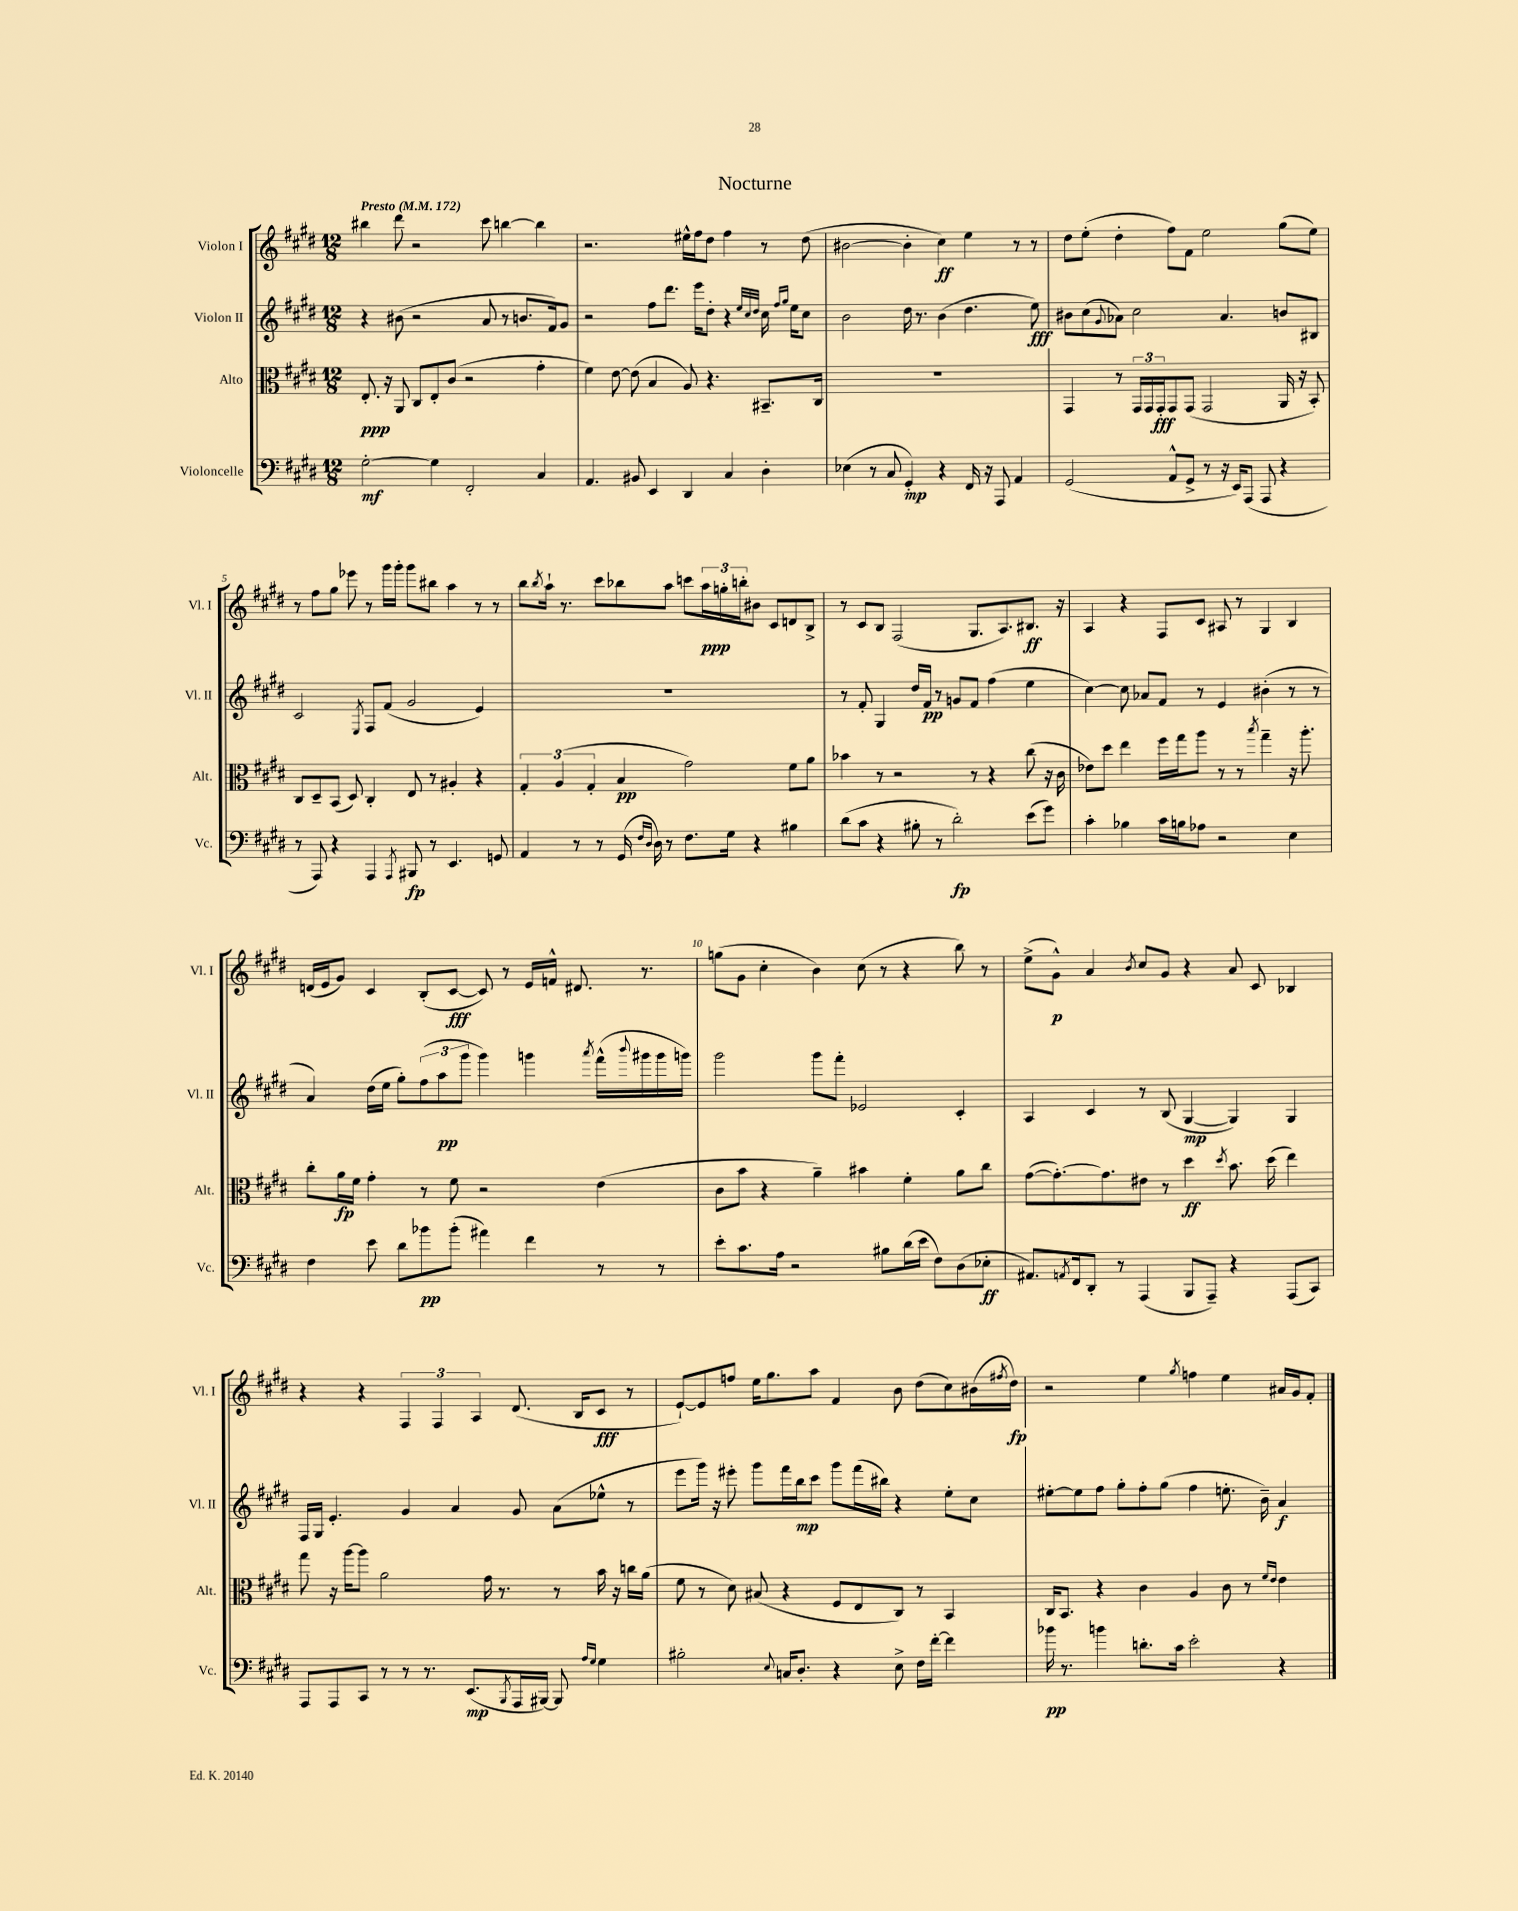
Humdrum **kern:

**kern	**dynam	**kern	**dynam	**kern	**dynam	**kern	**dynam
*part4	*part4	*part3	*part3	*part2	*part2	*part1	*part1
*staff4	*staff4	*staff3	*staff3	*staff2	*staff2	*staff1	*staff1
*I"Violoncelle	*	*I"Alto	*	*I"Violon II	*	*I"Violon I	*
*I'Vc.	*	*I'Alt.	*	*I'Vl. II	*	*I'Vl. I	*
*clefF4	*	*clefC3	*	*clefG2	*	*clefG2	*
*k[f#c#g#d#]	*	*k[f#c#g#d#]	*	*k[f#c#g#d#]	*	*k[f#c#g#d#]	*
*M12/8	*	*M12/8	*	*M12/8	*	*M12/8	*
*MM172	*	*MM172	*	*MM172	*	*MM172	*
=1	=1	=1	=1	=1	=1	=1	=1
!	!	!	!	!	!	!LO:TX:a:B:t=Presto	!
[2G#'\	mf	8.E'/	ppp	4r	.	4bb#X\	.
.	.	16r	.	.	.	.	.
.	.	8AA/	.	(8b#X\	.	8ddd#\	.
.	.	8C#/L	.	2r	.	2r	.
4G#\]	.	8E'/	.	.	.	.	.
.	.	(8c#/J	.	.	.	.	.
2FF#'/	.	2r	.	.	.	.	.
.	.	.	.	8a/	.	8ccc#\	.
.	.	.	.	8r	.	[4bbn\	.
.	.	.	.	8.bn/L	.	.	.
4C#/	.	4g#'\	.	.	.	4bb\]	.
.	.	.	.	16f#/k)	.	.	.
.	.	.	.	8g#/J	.	.	.
=2	=2	=2	=2	=2	=2	=2	=2
4.AA/	.	4f#\)	.	2r	.	2.r	.
.	.	[8e\	.	.	.	.	.
8BB#X/	.	(8e\]	.	.	.	.	.
4EE/	.	4B/	.	8ff#\L	.	.	.
.	.	.	.	8.ddd#\J	.	.	.
4DD#/	.	8A/)	.	.	.	16ee#X^^\LL	.
.	.	.	.	16eee\KL	.	16ff#\J	.
.	.	4.r	.	8dd#'\J	.	8dd#\J	.
4C#/	.	.	.	4r	.	4ff#\	.
.	.	.	.	32qqee/LLL	.	.	.
.	.	.	.	32qqcc#/	.	.	.
.	.	.	.	32qqdd#/JJJ	.	.	.
4D#'\	.	8.BB#X~/L	.	16cc#\	.	8r	.
.	.	.	.	16qqff#/LL	.	.	.
.	.	.	.	16qqgg#/JJ	.	.	.
.	.	.	.	16ee\KL	.	.	.
.	.	.	.	8cc#\J	.	(8dd#\	.
.	.	16C#/Jk	.	.	.	.	.
=3	=3	=3	=3	=3	=3	=3	=3
(4E-X\	.	1.r	.	2b\	.	[2b#X\	.
8r	.	.	.	.	.	.	.
8C#/	.	.	.	.	.	.	.
4GG#'/)	mp	.	.	16dd#\	.	4b#'\]	.
.	.	.	.	8.r	.	.	.
4r	.	.	.	(4b\	.	4cc#\)	ff
16FF#/	.	.	.	4.dd#\	.	4ee\	.
16r	.	.	.	.	.	.	.
8AAA/	.	.	.	.	.	.	.
4AA/	.	.	.	.	.	8r	.
.	.	.	.	8ee\)	fff	8r	.
=4	=4	=4	=4	=4	=4	=4	=4
(2GG#/	.	4GG#/	.	8b#X\L	.	8dd#\L	.
.	.	.	.	(8cc#\	.	(8ee'\J	.
.	.	.	.	8qqg#/	.	.	.
.	.	8r	.	8a-X\J)	.	4dd#'\	.
.	.	24GG#/LL	.	2cc#\	.	.	.
.	.	24GG#/	.	.	.	.	.
.	.	24GG#'/J	fff	.	.	.	.
8AA^^/L	.	8GG#/	.	.	.	8ff#\L)	.
8GG#^/J	.	(8GG#/J	.	.	.	8f#\J	.
8r	.	2GG#/	.	.	.	2ee\	.
16r	.	.	.	4.a-/	.	.	.
16EE/KL)	.	.	.	.	.	.	.
(8AAA/J	.	.	.	.	.	.	.
8AAA/	.	.	.	.	.	.	.
4r	.	16AA/	.	8bn/L	.	(8gg#\L	.
.	.	16r	.	.	.	.	.
.	.	8BB'/)	.	8B#X/J	.	8ee\J)	.
!!LO:LB:g=z
=5	=5	=5	=5	=5	=5	=5	=5
8r	.	8C#/L	.	2c#/	.	8r	.
8AAA/)	.	8D#~/	.	.	.	8ff#\L	.
4r	.	(8BB/J	.	.	.	8gg#\J	.
.	.	8D#/)	.	.	.	8eee-X\	.
.	.	.	.	8qE/	.	.	.
4AAA/	.	4C#'/	.	8F#/L	.	8r	.
.	.	.	.	(8f#/J	.	16ggg#\LL	.
.	.	.	.	.	.	16ggg#'\JJ	.
8qAAA/	.	.	.	.	.	.	.
8BBB#X/	fp	8E/	.	2g#/	.	8ggg#\L	.
8r	.	8r	.	.	.	8bb#X\J	.
4.EE/	.	4A#X'/	.	.	.	4aa\	.
.	.	4r	.	4e/)	.	8r	.
8GGn/	.	.	.	.	.	8r	.
=6	=6	=6	=6	=6	=6	=6	=6
4AA/	.	6G#'/	.	1.r	.	8bb\L	.
.	.	.	.	.	.	8qbb/	.
.	.	.	.	.	.	16aa`\Jk	.
.	.	(6A/	.	.	.	.	.
.	.	.	.	.	.	8.r	.
8r	.	.	.	.	.	.	.
.	.	6G#'/	.	.	.	.	.
8r	.	.	.	.	.	8ccc#\L	.
(16GG#/	.	4B/	pp	.	.	8bb-X\	.
16qqF#/LL	.	.	.	.	.	.	.
16qqD#/JJ	.	.	.	.	.	.	.
16D#\)	.	.	.	.	.	.	.
8r	.	.	.	.	.	8aa\J	.
8.F#\L	.	2g#\)	.	.	.	8cccn\L	.
.	.	.	.	.	.	24aa\L	ppp
.	.	.	.	.	.	24ggn'\	.
16G#\Jk	.	.	.	.	.	.	.
.	.	.	.	.	.	24bbn'\J	.
4r	.	.	.	.	.	8b#X\J	.
.	.	.	.	.	.	8c#/L	.
4B#X\	.	8f#\L	.	.	.	8dn/	.
.	.	8a\J	.	.	.	8B^/J	.
=7	=7	=7	=7	=7	=7	=7	=7
(8d#\L	.	4b-X\	.	8r	.	8r	.
8c#\J	.	.	.	8f#'/	.	8c#/L	.
4r	.	8r	.	4G#/	.	8B/J	.
.	.	2r	.	.	.	(2F#/	.
8B#X'\	.	.	.	16dd#/LL	.	.	.
.	.	.	.	16f#/JJ	pp	.	.
8r	.	.	.	8r	.	.	.
2d#'\)	fp	.	.	8gn/L	.	.	.
.	.	8r	.	8f#/J	.	8.G#/L	.
.	.	4r	.	(4ff#\	.	.	.
.	.	.	.	.	.	8.A/)	.
(8e\L	.	(8cc#\	.	4ee\	.	8.B#X/J	ff
8g#\J)	.	16r	.	.	.	.	.
.	.	16c#\	.	.	.	16r	.
=8	=8	=8	=8	=8	=8	=8	=8
4c#'\	.	8e-X\L)	.	[4cc#\)	.	4A/	.
.	.	8dd#\J	.	.	.	.	.
4B-X\	.	4ee\	.	8cc#\]	.	4r	.
.	.	.	.	8a-X/L	.	.	.
16c#\LL	.	16ff#\LL	.	8f#/J	.	8F#/L	.
16Bn\J	.	16gg#\J	.	.	.	.	.
8A-X\J	.	8aa\J	.	8r	.	8c#/J	.
2r	.	8r	.	4e/	.	8A#X/	.
.	.	8r	.	.	.	8r	.
.	.	8qbb/	.	.	.	.	.
.	.	4gg#~\	.	(4b#X'\	.	4G#/	.
4E\	.	16r	.	8r	.	4B/	.
.	.	8.aa'\	.	.	.	.	.
.	.	.	.	8r	.	.	.
!!LO:LB:g=z
=9	=9	=9	=9	=9	=9	=9	=9
4F#\	.	8cc#'\L	.	4a/)	.	(16dn/LL	.
.	.	.	.	.	.	16e/J	.
.	.	16a\L	fp	.	.	8g#/J)	.
.	.	16f#\JJ	.	.	.	.	.
8e\	.	4g#'\	.	(16dd#\LL	.	4c#/	.
.	.	.	.	16ee\JJ	.	.	.
8d#\L	.	.	.	8gg#'\L)	.	.	.
8b-X\	pp	8r	.	(12ff#\	.	(8B'/L	.
.	.	.	.	12aa\	pp	.	.
(8b-'\J	.	8f#\	.	.	.	[8c#/J	fff
.	.	.	.	12ggg#\J	.	.	.
4a#X\)	.	2r	.	4ggg#\)	.	8c#/])	.
.	.	.	.	.	.	8r	.
4f#\	.	.	.	4gggn\	.	16e/LL	.
.	.	.	.	.	.	16fn^^/JJ	.
.	.	.	.	.	.	8.d#X/	.
.	.	.	.	8qaaa/	.	.	.
8r	.	(4e\	.	(16fff#^^\LL	.	.	.
.	.	.	.	8qqbbb/	.	.	.
.	.	.	.	16ggg#X\	.	8.r	.
8r	.	.	.	16ggg#\	.	.	.
.	.	.	.	16gggn\JJ)	.	.	.
=10	=10	=10	=10	=10	=10	=10	=10
8e'\L	.	8c#\L	.	2ggg#\	.	(8ggn\L	.
8.c#\	.	8b\J	.	.	.	8g#\J	.
.	.	4r	.	.	.	4cc#'\	.
16A\Jk	.	.	.	.	.	.	.
2r	.	.	.	.	.	.	.
.	.	4a~\)	.	8ggg#\L	.	4b\)	.
.	.	.	.	8fff#'\J	.	.	.
.	.	4b#X\	.	2e-X/	.	(8cc#\	.
8B#X\L	.	.	.	.	.	8r	.
(16d#\L	.	4f#'\	.	.	.	4r	.
16e\JJ	.	.	.	.	.	.	.
8F#\L)	.	.	.	.	.	.	.
(8D#\	.	8a\L	.	4c#'/	.	8bb\)	.
8E-X'\J	ff	8cc#\J	.	.	.	8r	.
=11	=11	=11	=11	=11	=11	=11	=11
8.AA#X/L)	.	([8g#\L	.	4A/	.	(8ee^\L	.
.	.	8.g#'\_)	.	.	.	8g#^^\J)	p
8qAAn/	.	.	.	.	.	.	.
16FF#/k	.	.	.	.	.	.	.
8DD#'/J	.	.	.	4c#/	.	4a/	.
.	.	8.g#\]	.	.	.	.	.
8r	.	.	.	.	.	.	.
.	.	.	.	.	.	8qb/	.
(4AAA/	.	8e#X\J	.	8r	.	8cc#/L	.
.	.	8r	.	(8B/	.	8g#/J	.
8BBB/L	.	4dd#\	ff	[4G#/	mp	4r	.
8AAA~/J)	.	.	.	.	.	.	.
.	.	8qdd#/	.	.	.	.	.
4r	.	8.b\	.	4G#/])	.	8a/	.
.	.	.	.	.	.	8c#/	.
.	.	(16dd#\	.	.	.	.	.
(8AAA/L	.	4ee\)	.	4G#/	.	4B-X/	.
8CC#/J)	.	.	.	.	.	.	.
!!LO:LB:g=z
=12	=12	=12	=12	=12	=12	=12	=12
8AAA/L	.	8gg#\	.	16F#/LL	.	4r	.
.	.	.	.	16G#/JJ	.	.	.
8AAA/	.	16r	.	4.e'/	.	.	.
.	.	[16aa\KL	.	.	.	.	.
8CC#/J	.	8aa\J]	.	.	.	4r	.
8r	.	2a\	.	.	.	.	.
8r	.	.	.	4g#/	.	6F#/	.
8.r	.	.	.	.	.	.	.
.	.	.	.	.	.	6F#/	.
.	.	.	.	4a/	.	.	.
(8.EE/L	mp	.	.	.	.	.	.
.	.	.	.	.	.	6A/	.
.	.	16g#\	.	.	.	.	.
.	.	8.r	.	.	.	.	.
8qBBB/	.	.	.	.	.	.	.
16AAA/L	.	.	.	8g#/	.	(8.d#/	.
[16BBB#X/JJ)	.	.	.	.	.	.	.
8BBB#/]	.	8r	.	(8a\L	.	.	.
.	.	.	.	.	.	16B/KL	.
16qqA/LL	.	.	.	.	.	.	.
16qqG#/JJ	.	.	.	.	.	.	.
4G#\	.	16b\	.	8ee-X^^\J	.	8c#/J	fff
.	.	16r	.	.	.	.	.
.	.	16ccn\LL	.	8r	.	8r	.
.	.	(16a\JJ	.	.	.	.	.
=13	=13	=13	=13	=13	=13	=13	=13
2B#X'\	.	8f#\	.	8eee\L	.	[8e`/L)	.
.	.	8r	.	16ggg#\Jk)	.	8e/]	.
.	.	.	.	16r	.	.	.
.	.	8d#\)	.	8eee#X'\	.	8ffn/J	.
.	.	(8B#X/	.	8ggg#\L	.	16ee\KL	.
.	.	.	.	.	.	8.gg#\	.
8qqE/	.	.	.	.	.	.	.
16Cn/KL	.	4r	.	16fff#\L	.	.	.
8.D#'/J	.	.	.	16bb\J	mp	.	.
.	.	.	.	8ccc#\J	.	8aa\J	.
4r	.	8F#/L	.	8ggg#\L	.	4f#/	.
.	.	8E/	.	(16fff#\L	.	.	.
.	.	.	.	16bb#X\JJ)	.	.	.
8E^\	.	8C#/J)	.	4r	.	8b\	.
16F#\LL	.	8r	.	.	.	(8dd#\L	.
[16f#'\JJ	.	.	.	.	.	.	.
4f#\]	.	4BB/	.	8ee'\L	.	8cc#\)	.
.	.	.	.	8cc#\J	.	(16b#X\L	.
.	.	.	.	.	.	8qff#X/	.
.	.	.	.	.	.	16dd#\JJ)	fp
=14	=14	=14	=14	=14	=14	=14	=14
16b-X\	pp	16C#/KL	.	[8ee#X'\L	.	2r	.
8.r	.	8.BB/J	.	.	.	.	.
.	.	.	.	8ee#\]	.	.	.
4bn\	.	4r	.	8ff#\J	.	.	.
.	.	.	.	8gg#'\L	.	.	.
8.dn'\L	.	4c#\	.	8ff#'\	.	4ee\	.
.	.	.	.	(8gg#\J	.	.	.
16c#\Jk	.	.	.	.	.	.	.
.	.	.	.	.	.	8qgg#/	.
2e'\	.	4A/	.	4ff#\	.	4ffn\	.
.	.	8c#\	.	8.een'\	.	4ee\	.
.	.	8r	.	.	.	.	.
.	.	.	.	16b~\)	.	.	.
.	.	16qqf#/LL	.	.	.	.	.
.	.	16qqe/JJ	.	.	.	.	.
4r	.	4e\	.	4a/	f	16a#X/LL	.
.	.	.	.	.	.	16g#/J	.
.	.	.	.	.	.	8f#'/J	.
==	==	==	==	==	==	==	==
*-	*-	*-	*-	*-	*-	*-	*-
